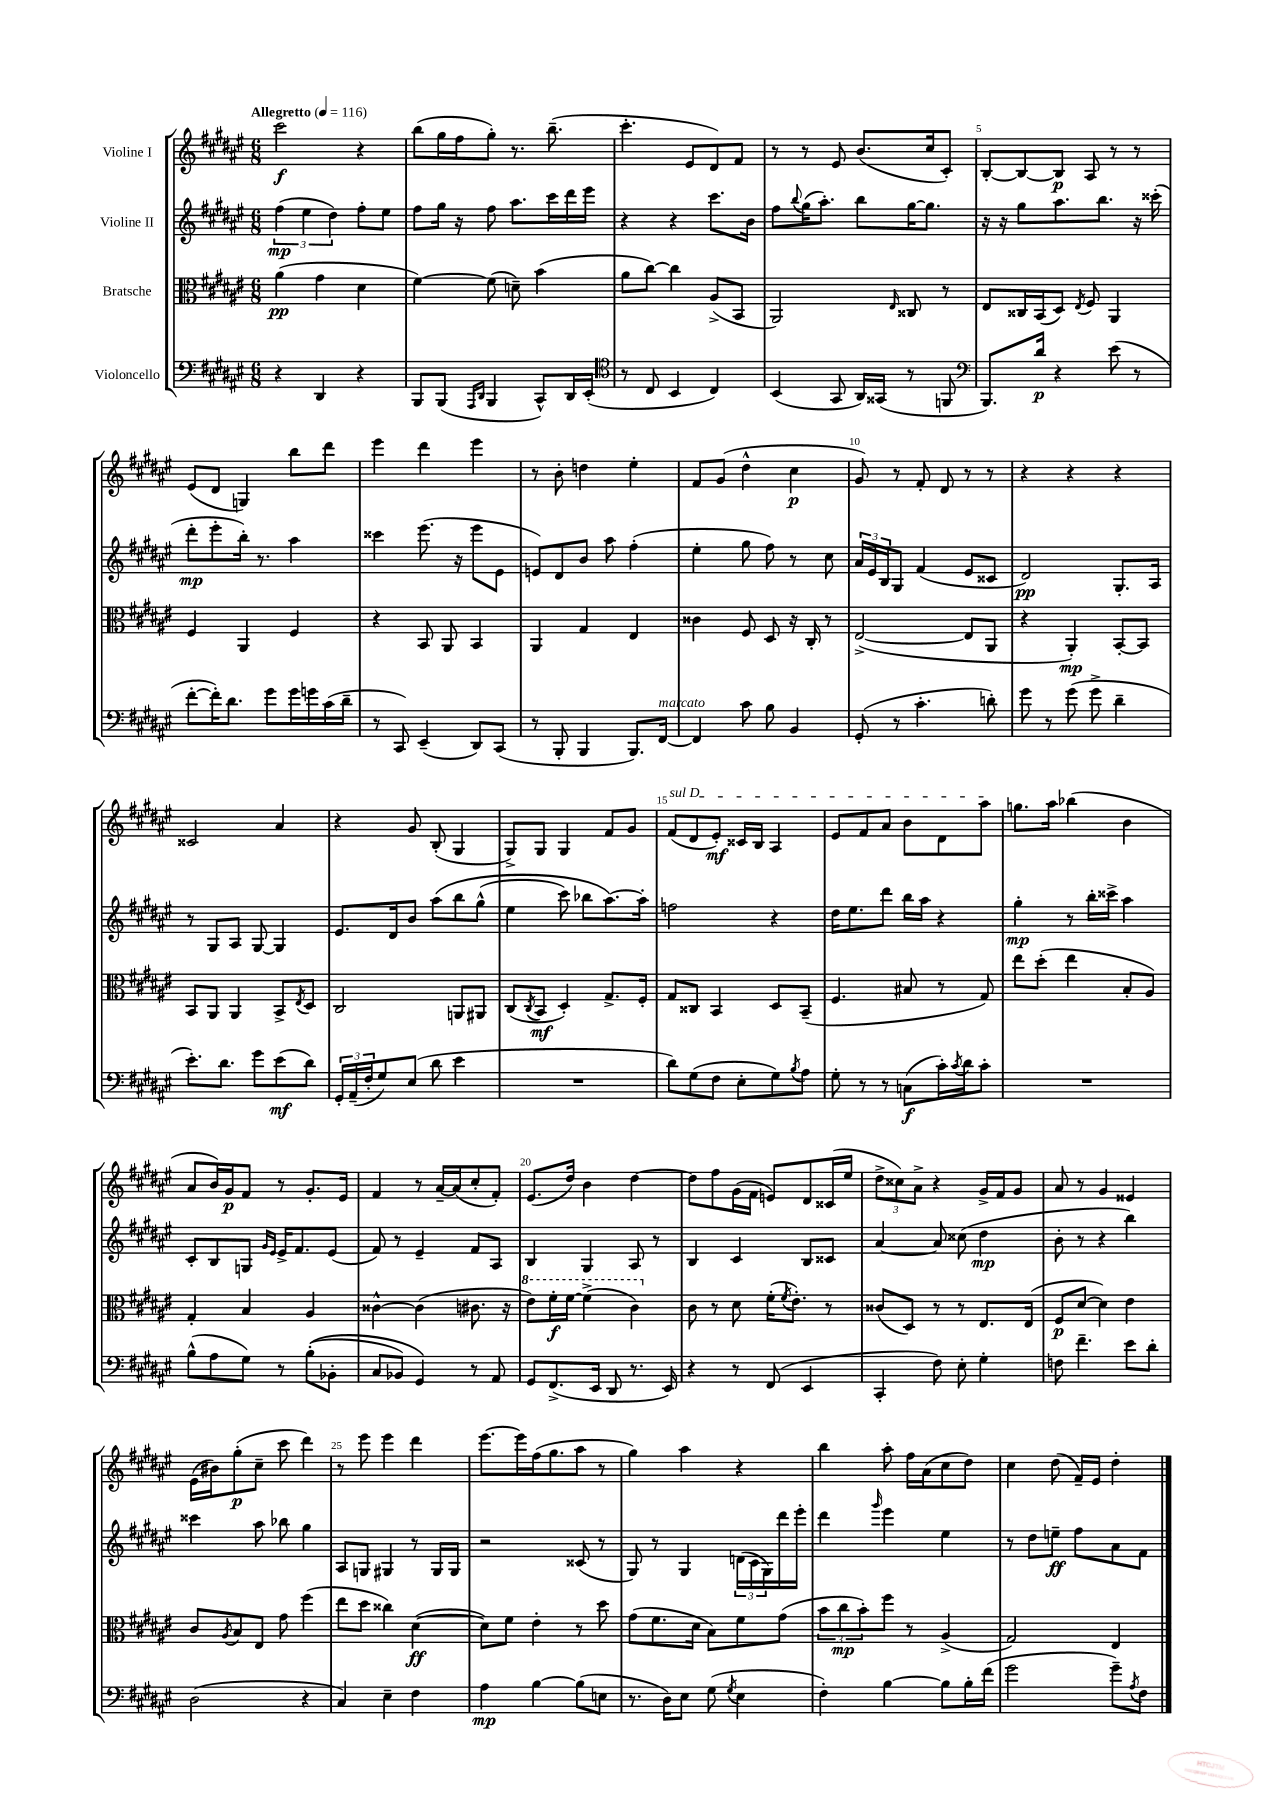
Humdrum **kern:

**kern	**kern	**kern	**kern
*staff4	*staff3	*staff2	*staff1
*clefF4	*clefC3	*clefG2	*clefG2
*k[f#c#g#d#a#e#]	*k[f#c#g#d#a#e#]	*k[f#c#g#d#a#e#]	*k[f#c#g#d#a#e#]
*M6/8	*M6/8	*M6/8	*M6/8
*MM116	*MM116	*MM116	*MM116
4r	(4a#\	(6ff#\	2ccc#\
.	.	6ee#\	.
4DD#/	4g#\	.	.
.	.	6dd#\)	.
4r	4d#\	8ff#'\L	4r
.	.	8ee#\J	.
=	=	=	=
8BBB/L	[4f#\)	8ff#\L	(8bb\L
(8BBB/J	.	16gg#\Jk	16gg#\L
.	.	16r	16ff#\J
16qqAAA#/LL	.	.	.
16qqDD#/JJ	.	.	.
4BBB/	(8f#\]	8ff#\	8gg#'\J)
.	8d~\)	8.aa#\L	8.r
8CC#^^/L)	(4b\	.	.
.	.	16ccc#\L	(8.bb~\
16DD#/L	.	16ddd#\	.
(16EE#'/JJ	.	16eee#\JJ	.
=	=	=	=
*clefC4	*	*	*
8r	8a#\L	4r	4.ccc#'\
8C#/	[8cc#\J)	.	.
4BB/	4cc#\]	4r	.
.	.	.	8e#/L
4C#/)	(8A#^/L	8.ccc#\L	8d#/)
.	8BB/J	.	8f#/J
.	.	16b\Jk	.
=	=	=	=
(4BB/	2AA#/)	8ff#\L	8r
.	.	8qqbb/	.
.	.	(16gg#\K	8r
.	.	8.aa#'\J)	.
8GG#/	.	.	8e#/
16AA#/LL)	.	8bb\L	(8.b/L
(16GG##/JJ	.	.	.
.	16qqE#/	.	.
8r	8C##/	[16gg#\K	.
.	.	8.gg#\]J	16cc#/k
8FF/	8r	.	8c#'/J)
=	=	=	=
*clefF4	*	*	*
8.BBB/L)	8E#/L	16r	[8B'/L
.	.	16r	.
.	16C##/L	8gg#\L	8B/_
16d#/Jk	(16BB/J	.	.
4r	8D#/J)	8.aa#\	8B/]J
.	8qE#/	.	.
.	8F#/	.	8A#/
.	.	8.bb\J	.
(8e#\	4AA#/	.	8r
8r	.	16r	8r
.	.	(16ccc##'\	.
=	=	=	=
[8f#'\L	4F#/	8ddd#'\L	(8e#/L
16f#'\]K)	.	8eee#'\	8d#/J
8.d#\J	.	.	.
.	4AA#/	16bb'\Jk)	4G/)
.	.	8.r	.
8g#\L	.	.	.
16g#\L	4F#/	4aa#\	8bb\L
16g\	.	.	.
(16c#\	.	.	8ddd#\J
16d#~\JJ	.	.	.
=	=	=	=
8r	4r	4ccc##\	4eee#\
8CC#/)	.	.	.
(4EE#~/	8BB/	(8.eee#\	4ddd#\
.	8AA#/	.	.
.	.	16r	.
8DD#/L)	4BB/	8eee#\L	4eee#\
(8CC#/J	.	8e#\J	.
=	=	=	=
8r	4AA#/	8e/L)	8r
8BBB'/	.	8d#/	8b'\
4BBB/	4G#/	8b/J	4dd\
.	.	8aa#\	.
8.BBB/L)	4E#/	(4ff#'\	4ee#'\
[16FF#/Jk	.	.	.
=	=	=	=
4FF#/]	4c##\	4ee#'\	8f#/L
.	.	.	(8g#/J
8c#\	8F#/	8gg#\	4dd#^^\
8B\	8D#/	8ff#\)	.
4BB/	16r	8r	4cc#\
.	16C#'/	.	.
.	8r	8cc#\	.
=	=	=	=
(8GG#'/	([2E#^/	24a#/LL	8g#/)
.	.	24e#/	.
.	.	24B/J	.
8r	.	8G#/J	8r
4.c#'\	.	(4f#/	8f#'/
.	.	.	8d#/
.	8E#/]L	8e#/L	8r
8d'\)	8AA#/J	8c##/J	8r
=	=	=	=
8g#\	4r	2d#/)	4r
8r	.	.	.
(8g#\	4AA#'/)	.	4r
8g#^\	.	.	.
4d#~\	[8BB'/L	8.G#'/L	4r
.	8BB/]J	.	.
.	.	16A#/Jk	.
=	=	=	=
8.e#'\L)	8BB/L	8r	2c##/
.	8AA#/J	8G#/L	.
8.d#\J	.	.	.
.	4AA#/	8A#/J	.
8g#\L	.	[8G#/	.
(8e#\	8BB^/L	4G#/]	4a#/
.	8qE#/	.	.
8d#\J)	8D#/J	.	.
=	=	=	=
24GG#'/LL	2C#/	8.e#/L	4r
(24AA#~/	.	.	.
24F#'/J	.	.	.
8G#/)	.	.	.
.	.	16d#/k	.
(8E#/J	.	8b/J	8g#/
8d#\	.	&(8aa#\L	(8B'/
4e#\	8AA/L	8bb\	4G#/
.	8AA#/J	(8gg#^^\J	.
=	=	=	=
2.r	(8C#/L	4ee#\	8G#^/L)
.	8qC#/	.	.
.	8BB/J	.	8G#/J
.	4D#'/)	8ccc#\)	4G#/
.	.	8bb-\L	.
.	8.G#^/L	[8.aa#\&)	8f#/L
.	.	.	8g#/J
.	16F#'/Jk	16aa#'\]Jk	.
=	=	=	=
8d#\L)	8G#/L	2ff\	(8f#/L
(8G#\	8C##/J	.	8d#/
8F#\J	4BB/	.	8e#'/J)
8E#'\L	.	.	16c##/LL
.	.	.	16B/JJ
8G#\)	8D#/L	4r	4A#/
8qB/	.	.	.
8A#\J	(8BB~/J	.	.
=	=	=	=
8G#'\	4.F#/	16dd#\LK	8e#/L
.	.	8.ee#\	.
8r	.	.	8f#/
8r	.	8ddd#\J	8a#/J
(8C\L	8B#/	16bb\LL	8b\L
.	.	16aa#\JJ	.
16c#'\L)	8r	4r	8d#\
8qc#/	.	.	.
16d#\J	.	.	.
8c#'\J	8G#/)	.	8aa#\J
=	=	=	=
2.r	8ee#\L	4gg#'\	8.gg\L
.	(8dd#'\J	.	.
.	.	.	16aa#\Jk
.	4ee#\	8r	(4bb-\
.	.	16bb'\LL	.
.	.	16ccc##^\JJ	.
.	8B'/L	4aa#\	4b\
.	8A#/J)	.	.
=	=	=	=
(8B^^\L	4G#'/	8c#'/L	8a#/L
8A#\	.	8B/	16b/L)
.	.	.	16g#/J
8G#\J)	4B/	8G/J	8f#/J
.	.	16qqg#/LL	.
.	.	16qqe#/JJ	.
8r	.	16e#^/LK	8r
.	.	8.f#/	.
&((8B'\L	4A#/	.	8.g#'/L
8BB-'\J	.	(8e#/J	.
.	.	.	16e#/Jk
=	=	=	=
8C#/L	[4c##^^\	8f#/)	4f#/
8BB-/J)	.	8r	.
4GG#/&)	(4c##\]	4e#~/	8r
.	.	.	[16a#~/LL
.	.	.	(16a#/]J
8r	8.c#\	8f#/L	8cc#'/
8AA#/	.	8A#/J	8f#'/J)
.	16r	.	.
=	=	=	=
8GG#/L	8ee#\L)	4B/	(8.e#/L
(8.FF#^/	16ff#'\L	.	.
.	[16ff#\JJ	.	16dd#/Jk)
.	(4ff#^\]	4G#/	4b\
16EE#/Jk	.	.	.
8DD#/	.	.	.
8.r	4cc#\)	8A#/	[4dd#\
.	.	8r	.
16EE#/)	.	.	.
=	=	=	=
4r	8c#\	4B/	8dd#\]L
.	8r	.	8ff#\
8r	8d#\	4c#/	(16g#\L
.	.	.	16f#\JJ
(8FF#/	(16f#'\LK	.	8e/L)
.	8qf#/	.	.
.	8.e#'\J)	.	.
4EE#/	.	8B/L	8d#/
.	8r	8c##/J	(16c##/L
.	.	.	16ee#/JJ
=	=	=	=
4CC#'/	(8c##/L	[4a#/	12dd#^\L
.	.	.	12cc##\)
.	8D#/J)	.	.
.	.	.	12a#^\J
8F#\)	8r	8a#/]	4r
8E#'\	8r	(8cc##\	.
4G#'\	8.E#/L	4dd#\	16g#^/LL
.	.	.	16f#/J
.	.	.	8g#/J
.	(16E#/Jk	.	.
=	=	=	=
8F\	8F#/L	8b'\	8a#/
4.f#~\	[8d#/J	8r	8r
.	4d#\])	4r	4g#/
8e#\L	4e#\	4bb\)	4e##/
8d#'\J	.	.	.
=	=	=	=
(2D#\	8c#/L	4ccc##\	(16e#\LL
.	.	.	16b#\J)
.	8qA#/	.	.
.	8B/	.	(8gg#'\
.	8E#/J	8aa#\	8cc#~\J
.	8g#\	8bb-\	8ccc#\
4r	(4ff#\	4gg#\	4ddd#\)
=	=	=	=
4C#/)	8ee#\L	8A#/L	8r
.	8dd#\J	8G/J	8eee#\
4E#~\	4cc##\)	4G#/	4eee#\
4F#\	([4d#\	8r	4ddd#\
.	.	16G#/LL	.
.	.	16G#/JJ	.
=	=	=	=
4A#\	8d#\]L)	2r	[8.eee#\L
.	8f#\J	.	.
.	.	.	16eee#\]L
[4B\	4e#'\	.	(16ff#\J
.	.	.	8.gg#\
(8B\]L	8r	(8c##/	8aa#\J
8E\J	8dd#\	8r	8r
=	=	=	=
8.r	(8g#\L	8G#/)	4gg#\)
.	8.f#\	8r	.
16D#\LK)	.	.	.
8E#\J	.	4G#/	4aa#\
.	16d#\Jk	.	.
(8G#\	8B\L)	.	.
8qG#/	.	.	.
4E#\	8f#\	(24d\LL	4r
.	.	24c#\	.
.	.	24G#\)	.
.	(8g#\J	16ddd#\	.
.	.	16eee#'\JJ	.
=	=	=	=
4F#'\)	12b\L	4ddd#\	4bb\
.	12cc#\	.	.
.	12b'\)	.	.
.	.	16qqggg#/	.
[4B\	8ff#\J	4eee#\	8aa#'\
.	8r	.	16ff#\LL
.	.	.	(16a#\J
8B\]L	(4A#^/	4ee#\	8cc#\
16B'\L	.	.	8dd#\J)
(16f#\JJ	.	.	.
=	=	=	=
2g#\	2G#/)	8r	4cc#\
.	.	8dd#\L	.
.	.	8ee~\J	(8dd#\
.	.	8ff#\L	16f#~/LL)
.	.	.	16e#/JJ
8g#~\L)	4E#/	8a#\	4dd#'\
8qA#/	.	.	.
8F#\J	.	8f#\J	.
==	==	==	==
*-	*-	*-	*-
